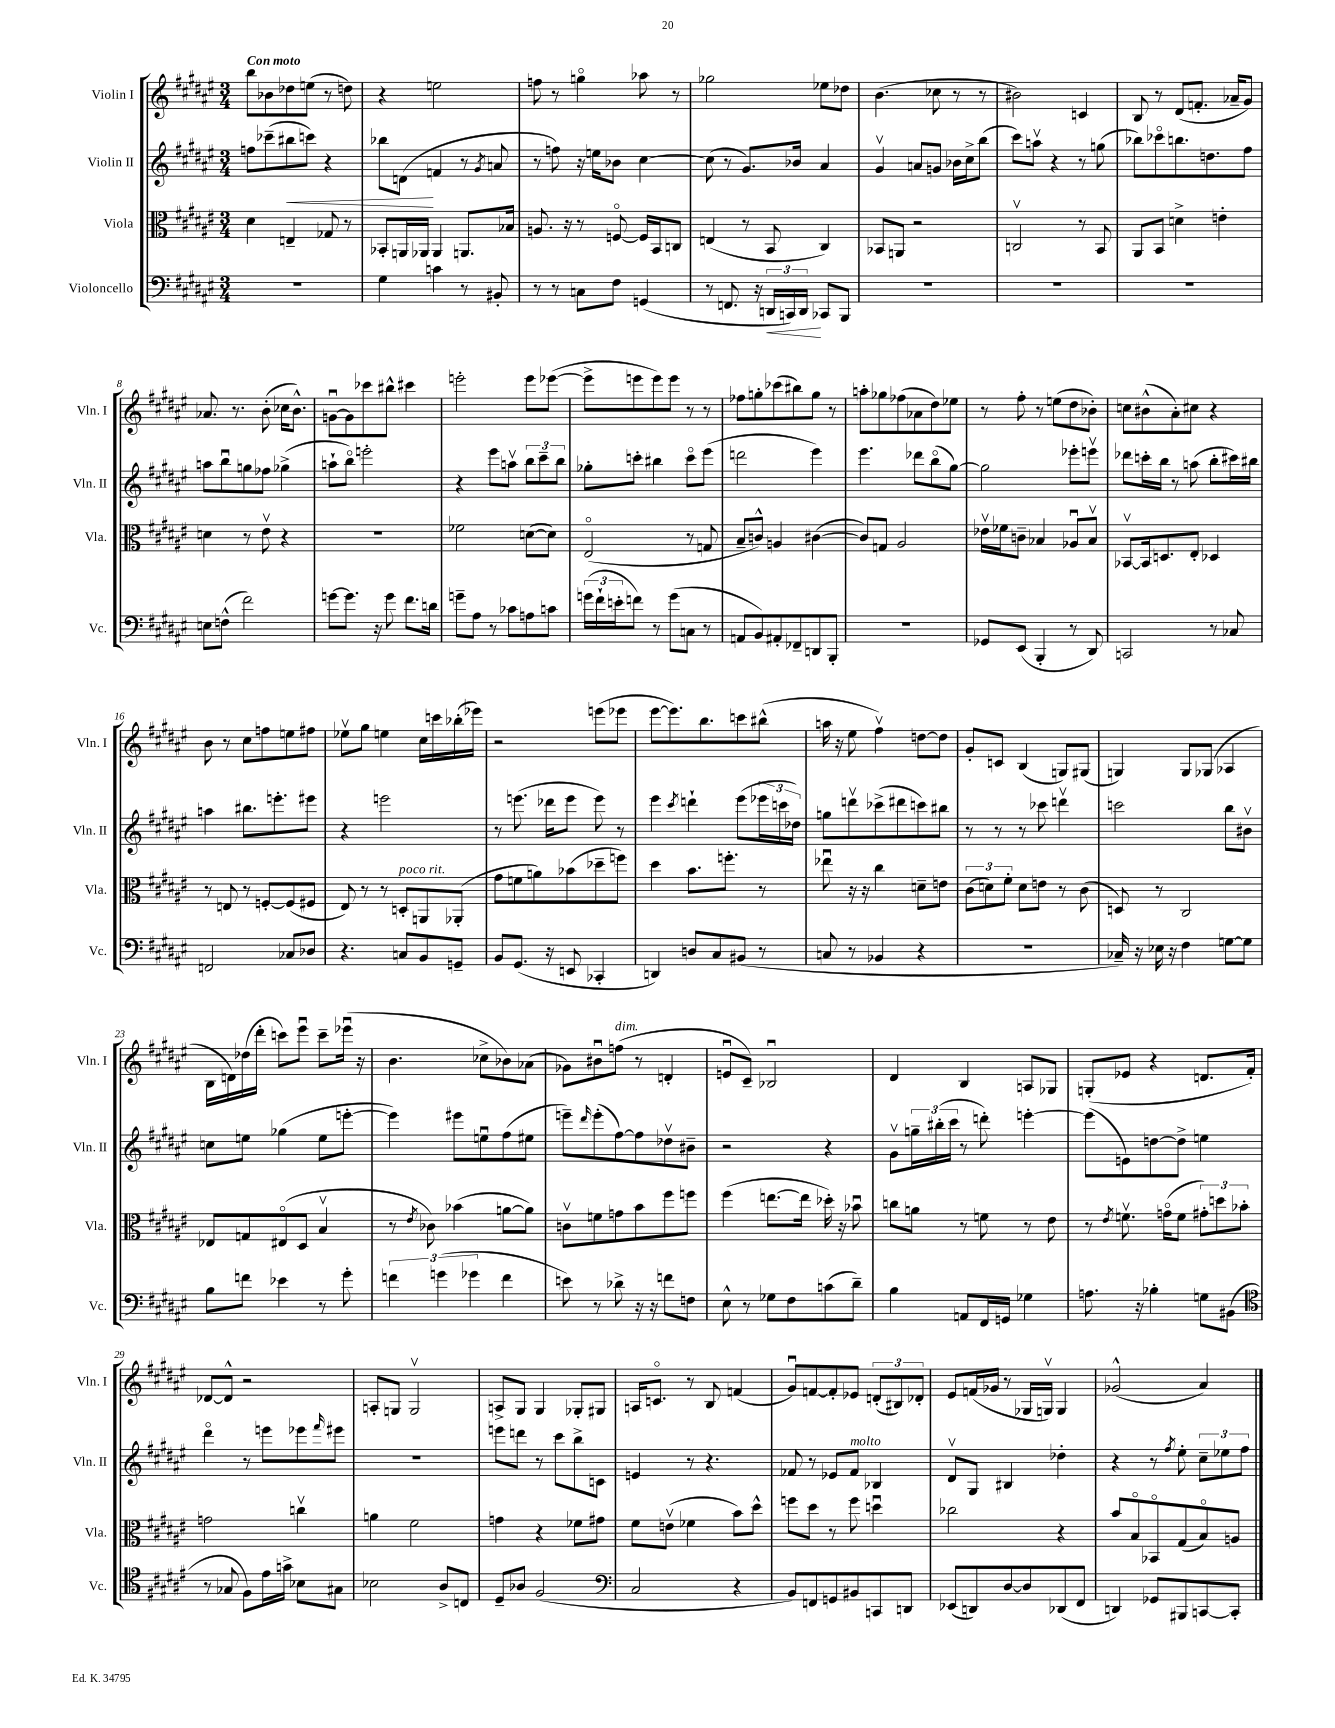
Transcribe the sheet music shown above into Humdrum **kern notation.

**kern	**kern	**kern	**kern
*staff4	*staff3	*staff2	*staff1
*clefF4	*clefC3	*clefG2	*clefG2
*k[f#c#g#d#a#e#]	*k[f#c#g#d#a#e#]	*k[f#c#g#d#a#e#]	*k[f#c#g#d#a#e#]
*M3/4	*M3/4	*M3/4	*M3/4
2.r	4d#	8ff	8bb
.	.	(8ccc-~	8b-
.	4E~	8bb#	8dd-
.	.	8ccc)	(8ee
.	8G-	4r	8r
.	8r	.	8dd)
=	=	=	=
4G#	8BB-'	8bb-	4r
.	16AA	(8d	.
.	16AA-	.	.
4c	4AA-	4f	2ee
8r	8.AA	8r	.
.	.	8qg#	.
8BB#'	.	8a	.
.	16B-	.	.
=	=	=	=
8r	8.A	8r	8ff
8r	.	8ff)	8r
.	16r	.	.
8C	8r	16r	4ggo
.	.	16ee	.
8F#	[8Fo	8b-	.
(4GG	16F]	[4cc#	8aa-
.	16BB	.	.
.	8C	.	8r
=	=	=	=
8r	(4E	(8cc#]	2gg-
8.FF	.	8r	.
.	8r	8.g#)	.
16r	.	.	.
24DD	8BB	.	.
24CC)	.	.	.
.	.	16b-	.
24DD	.	.	.
8CC-	4C#)	4a#	8ee-
8BBB	.	.	8dd-
=	=	=	=
2.r	8BB-	4g#v	(4.b
.	8AA	.	.
.	2r	8a	.
.	.	8g	8cc-
.	.	16b-	8r
.	.	16cc#^	.
.	.	(8bb	8r
=	=	=	=
2.r	2Cv	8ccc#)	2b#)
.	.	8aav	.
.	.	4r	.
.	8r	8r	4c
.	8BB	(8gg	.
=	=	=	=
2.r	8AA#	8bb-)	8B
.	8BB	8ccc-o	8r
.	4d^	8.bb	(8d#
.	.	.	8.f'
.	.	8.dd	.
.	4e'	.	.
.	.	.	16a-~
.	.	8ff#	8g#)
=	=	=	=
8E	4d	8aa	8.a-
(8F^^	.	8bbu	.
.	.	.	8.r
2f#)	8r	8gg	.
.	8e#v	8ff-	(8b'
.	4r	(4gg-^	16cc-
.	.	.	8.b^^)
=	=	=	=
[8g	2.r	8aa`	[8gu
8.g]	.	8bbo)	8g]
.	.	2eee'	8ccc-
16r	.	.	.
8g	.	.	8bb#^^
8.f#	.	.	4ccc#
16d	.	.	.
=	=	=	=
8g~	2f-	4r	2eee'
8A#	.	.	.
8r	.	8eee#	.
8c-	.	8aav	.
8A	([8d	12bb	8eee
.	.	12ccc#~	.
8c	8d])	.	([8eee-
.	.	12bb	.
=	=	=	=
(24g	(2E#o	8gg-'	8eee-^]
24f#`	.	.	.
24e'	.	.	.
8f)	.	8ccc'	8eee
8r	.	4bb#	8eee)
(8g	.	.	8eee
8C	8r	8ccco	8r
8r	8G	(8eee#	8r
=	=	=	=
8AA	8B~	2ddd	8ff-
8BB)	8c^^)	.	8gg'
8AA#'	4A	.	(8ccc-
8FF-~	.	.	8bb#)
8DD	([4c#	4eee#)	8gg
8BBB'	.	.	8r
=	=	=	=
2.r	8c#])	4.eee#	8aa'
.	8G	.	8gg-
.	2A#	.	(8ff-
.	.	8ddd-	8a-
.	.	(8bbo	8dd#)
.	.	[8gg#)	8ee-
=	=	=	=
8GG-	16e-v	2gg#]	8r
.	16f-	.	.
(8EE#	8c~	.	8ff#'
4BBB'	4B-	.	8r
.	.	.	(8ee
8r	8A-u	8eee-'	8dd#
8DD#)	8B-v	8eeev	8b-')
=	=	=	=
2CC	[8BB-v	8ddd-	8cc
.	16BB-]	16ccc'	(8b#^^
.	8.D	16bb	.
.	.	8r	8a#')
.	8E#'	(8aa	8cc#
8r	4D-	8bb'	4r
8C-	.	16ccc#)	.
.	.	16bb#	.
=	=	=	=
2FF	8r	4aa	8b
.	8E	.	8r
.	8r	8.bb#	8cc#
.	[8F'	.	8ff
.	.	8.eee'	.
8C-	(8F]	.	8ee
8D-	8F#	8eee#	8ff#
=	=	=	=
4.r	8E#)	4r	8ee-v
.	8r	.	8gg#
.	8r	2eee	4ee
8C	8D'	.	.
8BB	8AA	.	16cc#
.	.	.	16ccc
8GG~	(8AA-'	.	(16bb-'
.	.	.	16eee-)
=	=	=	=
8BB	8g#	8r	2r
(8.GG#	8f	(8.eee	.
.	8a)	.	.
16r	.	16ddd-	.
8EE	(8b-	8eee	.
4CC-'	8dd-~	8eee)	(8eee
.	8ff)	8r	8eee-
=	=	=	=
4DD)	4dd#	4eee#	[8eee#
.	.	.	8.eee#])
.	.	8qccc#	.
8D	8.b	4ddd`	.
.	.	.	8.bb
8C#	.	.	.
.	8.ff'	.	.
(8BB#	.	(8eee#	8ccc
8r	8r	24eee-	(8bb#^^
.	.	24ccc	.
.	.	24dd-)	.
=	=	=	=
8C	8ee-u	8gg	16aa
.	.	.	16r
8r	16r	8dddv	8ee#
.	16r	.	.
4BB-	4cc#	(8ccc-^	4ff#v)
.	.	8ddd#	.
4r	8d~	8ccc)	[8dd
.	8e	8bb#	8dd]
=	=	=	=
2.r	(12c#	8r	8g#'
.	12d)	.	.
.	.	8r	8c
.	12f#'	.	.
.	8d	8r	(4B
.	8e	8ccc-	.
.	8r	4dddv	8G)
.	(8c#	.	(8G#
=	=	=	=
16C-~)	8D)	2ccc	4G)
16r	.	.	.
16E-	8r	.	.
16r	.	.	.
4F#	2C#	.	8G
.	.	.	(8G-
[8G	.	8bb	4A-
8G]	.	8b#v	.
=	=	=	=
8B	8E-	8cc	16B
.	.	.	16d)
8f	8G	8ee	(16dd-
.	.	.	16ddd#'
4e-	(8E#o	(4gg-	8ccc)
.	8D#	.	8eee#u
8r	4Bv	8ee	8ccc~
8g#'	.	[8eee'	(16eee-u
.	.	.	16r
=	=	=	=
6f	8r	4eee])	4.b
.	8qe#	.	.
.	8c-)	.	.
(6g	.	.	.
.	(4b-	8eee#	.
6g-	.	.	.
.	.	8eeu	8cc-^
4f	[8a	(8ff#	8b-)
.	8a])	8ee#	(8a-
=	=	=	=
8e)	8cv	8eee~)	8g-)
.	.	16qqddd#	.
8r	8f	(8eee'	8b#u
8d-^	8g	[8ff#)	(8ff
16r	8b	8ff#]	8r
16r	.	.	.
8f	8ff#	8dd-v	4d'
8F	8ff	8b#~	.
=	=	=	=
8E#^^	(4ff#	2r	8eu
8r	.	.	8c#~)
8G-	[8.ee	.	2B-u
8F#	.	.	.
.	16ee]	.	.
(8c	16dd-')	4r	.
.	16r	.	.
8d#~)	8b-u	.	.
=	=	=	=
4B	8cc	8g#v	4d#
.	8a	24gg~	.
.	.	(24bb#'	.
.	.	24ccc#	.
8AA	8r	8r	4B
16FF#	8f	8ddd')	.
16GG	.	.	.
4G-	8r	[4eee'	8A
.	8e#	.	8G-
=	=	=	=
8.A	8r	(8eee]	(8G'
.	8qe#	.	.
.	8.fv	8e)	8e-
16r	.	.	.
4B-'	.	[8dd	4r
.	(16go	.	.
.	8f	8dd^]	.
8G	12g#')	4ee	8.d
.	12dd	.	.
(8BB#	.	.	.
.	12b-'	.	.
.	.	.	16f#')
=	=	=	=
*clefC4	*	*	*
8r	2g	4ddd#o	[8d-
8G-	.	.	8d-^^]
8F#)	.	8r	2r
16e#	.	8eee	.
16g^	.	.	.
8B-	4ccv	8eee-	.
.	.	16qqfff#	.
8G#	.	8eee#	.
=	=	=	=
2B-	4a	2.r	8A'
.	.	.	8G
.	2f#	.	2Gv
8A#^	.	.	.
8C	.	.	.
=	=	=	=
8D#~	4g	8eee	8A^
8A-	.	8ddd	8G#
(2F#	4r	8r	4G#
.	.	8ccc#	.
.	8f-	8bb^	8G-'
.	8g#	8c	8G#
=	=	=	=
*clefF4	*	*	*
2C#	8f#	4e	16A
.	.	.	8.co
.	(8ev	.	.
.	4f-	8r	8r
.	.	4.r	8B
4r	8b)	.	(4f
.	8dd#^^	.	.
=	=	=	=
8BB)	8ff	8f-	8g#u)
8FF	8dd#	8r	[8f
8GG	8r	8e-	8f']
8BB#	8ff	8f-	8e-
8CC	4ddu	4B-	(12d'
.	.	.	12B#)
8DD	.	.	.
.	.	.	12d-'
=	=	=	=
(8EE-	2cc-	8d#v	8e#
8DD)	.	8G#	(16f
.	.	.	16g-
[8D#	.	4B#	8r
8D#]	.	.	16G-
.	.	.	16Gv)
(8DD-	4r	4dd-'	4G
8FF#	.	.	.
=	=	=	=
4DD)	8b	4r	(2g-^^
.	8Bo	.	.
8GG-	8BB-o	8r	.
.	.	8qff#	.
8BBB#	(8G#	8ee#'	.
[8CC	8Bo)	12cc#~	4a#)
.	.	12ee-	.
8CC']	8A	.	.
.	.	12ff#	.
==	==	==	==
*-	*-	*-	*-
